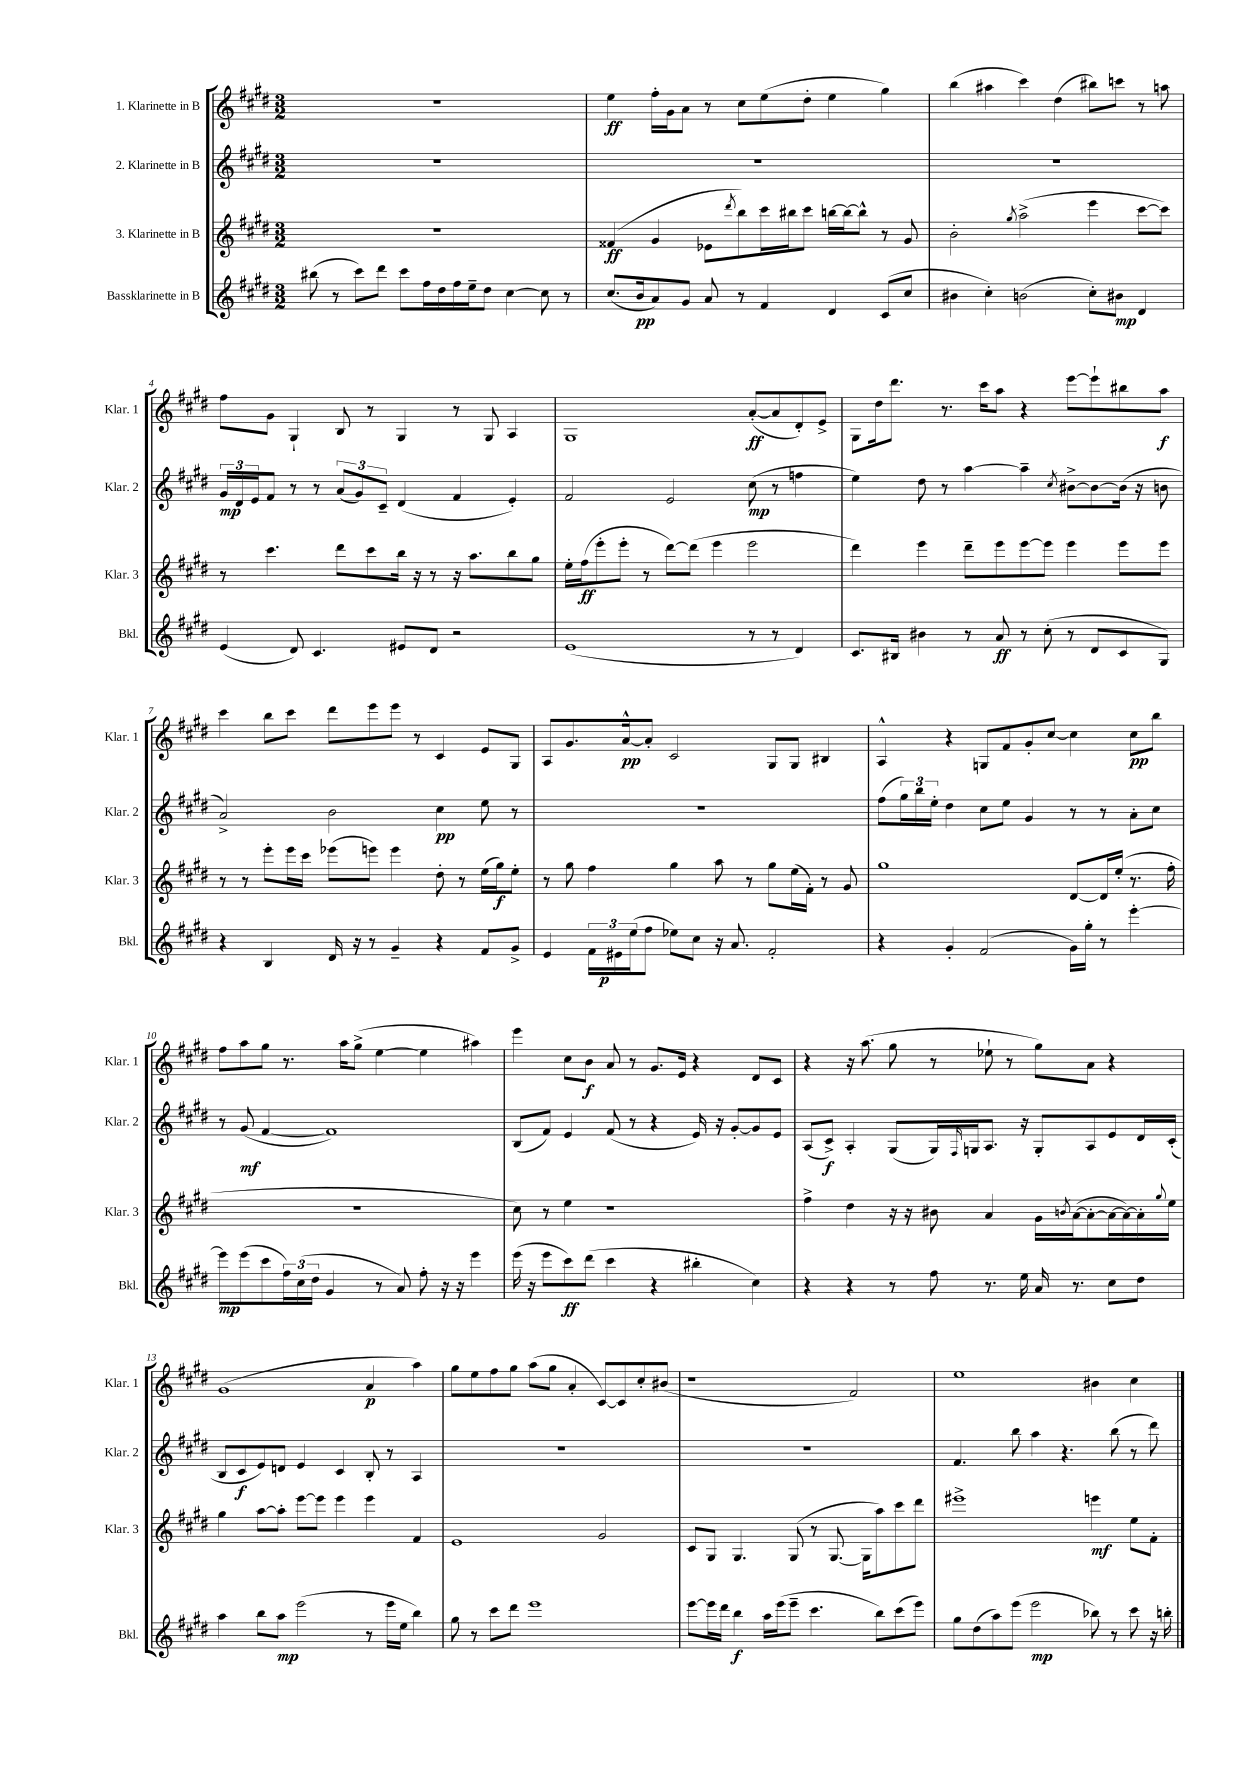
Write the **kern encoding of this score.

**kern	**dynam	**kern	**dynam	**kern	**dynam	**kern	**dynam
*part4	*part4	*part3	*part3	*part2	*part2	*part1	*part1
*staff4	*staff4	*staff3	*staff3	*staff2	*staff2	*staff1	*staff1
*I"Bassklarinette in B	*	*I"3. Klarinette in B	*	*I"2. Klarinette in B	*	*I"1. Klarinette in B	*
*I'Bkl.	*	*I'Klar. 3	*	*I'Klar. 2	*	*I'Klar. 1	*
*clefG2	*	*clefG2	*	*clefG2	*	*clefG2	*
*k[f#c#g#d#]	*	*k[f#c#g#d#]	*	*k[f#c#g#d#]	*	*k[f#c#g#d#]	*
*M3/2	*	*M3/2	*	*M3/2	*	*M3/2	*
=1	=1	=1	=1	=1	=1	=1	=1
(8bb#X\	.	1.r	.	1.r	.	1.r	.
8r	.	.	.	.	.	.	.
8ccc#\L)	.	.	.	.	.	.	.
8ddd#\J	.	.	.	.	.	.	.
8ccc#\L	.	.	.	.	.	.	.
16ff#\L	.	.	.	.	.	.	.
16dd#\	.	.	.	.	.	.	.
16ff#\	.	.	.	.	.	.	.
16ee~\J	.	.	.	.	.	.	.
8dd#\J	.	.	.	.	.	.	.
[4cc#\	.	.	.	.	.	.	.
8cc#\]	.	.	.	.	.	.	.
8r	.	.	.	.	.	.	.
=2	=2	=2	=2	=2	=2	=2	=2
(8.cc#/L	.	(4f##X/	ff	1.r	.	4ee\	ff
16b/k	pp	.	.	.	.	.	.
8a/)	.	4g#/	.	.	.	16ff#'\LL	.
.	.	.	.	.	.	16g#\J	.
8g#/J	.	.	.	.	.	8a\J	.
8a/	.	8e-X\L	.	.	.	8r	.
.	.	8qddd#/	.	.	.	.	.
8r	.	8bb\)	.	.	.	8cc#\L	.
4f#/	.	16ccc#\L	.	.	.	(8ee\	.
.	.	16bb#X\J	.	.	.	.	.
.	.	8ccc#\J	.	.	.	8dd#'\J	.
4d#/	.	[16bbn\LL	.	.	.	4ee\	.
.	.	16bb\J_	.	.	.	.	.
.	.	8bb^^\J]	.	.	.	.	.
(8c#/L	.	8r	.	.	.	4gg#\)	.
8cc#/J	.	8g#/	.	.	.	.	.
=3	=3	=3	=3	=3	=3	=3	=3
4b#X\	.	2b'\	.	1.r	.	(4bb\	.
4cc#'\)	.	.	.	.	.	4aa#X\	.
.	.	8qgg#/	.	.	.	.	.
(2bn\	.	(2aa^\	.	.	.	4ccc#\)	.
.	.	.	.	.	.	(4dd#\	.
8cc#'\L)	.	4eee\	.	.	.	8bb#X\L)	.
8b#X\J	mp	.	.	.	.	8cccn\J	.
4d#/	.	[8ccc#\L	.	.	.	8r	.
.	.	8ccc#\J])	.	.	.	8aan\	.
!!LO:LB:g=z
=4	=4	=4	=4	=4	=4	=4	=4
(4e/	.	8r	.	24g#/LL	mp	8ff#\L	.
.	.	.	.	24d#/	.	.	.
.	.	.	.	24e/J	.	.	.
.	.	4.ccc#\	.	8f#/J	.	8g#\J	.
8d#/)	.	.	.	8r	.	4G#`/	.
4.c#/	.	.	.	8r	.	.	.
.	.	8ddd#\L	.	(12a/L	.	8B/	.
.	.	.	.	12g#/)	.	.	.
.	.	8ccc#\	.	.	.	8r	.
.	.	.	.	12c#~/J	.	.	.
8e#X/L	.	16bb\Jk	.	(4d#/	.	4G#/	.
.	.	16r	.	.	.	.	.
8d#/J	.	8r	.	.	.	.	.
2r	.	16r	.	4f#/	.	8r	.
.	.	8.aa\L	.	.	.	.	.
.	.	.	.	.	.	8G#/	.
.	.	8bb\	.	4e'/)	.	4A/	.
.	.	8gg#\J	.	.	.	.	.
=5	=5	=5	=5	=5	=5	=5	=5
(1e	.	16ee'\LL	.	2f#/	.	1G#	.
.	.	(16ff#\J	ff	.	.	.	.
.	.	8eee'\	.	.	.	.	.
.	.	8eee'\J	.	.	.	.	.
.	.	8r	.	.	.	.	.
.	.	[8ddd#\L)	.	2e/	.	.	.
.	.	(8ddd#\J]	.	.	.	.	.
.	.	4eee\	.	.	.	.	.
8r	.	2eee\	.	(8cc#\	mp	([8a'/L	ff
8r	.	.	.	8r	.	8a/]	.
4d#/)	.	.	.	4ffn\	.	8d#'/)	.
.	.	.	.	.	.	8e^/J	.
=6	=6	=6	=6	=6	=6	=6	=6
8.c#/L	.	4ddd#\)	.	4ee\)	.	8G#\L	.
.	.	.	.	.	.	16dd#\k	.
16B#X/Jk	.	.	.	.	.	8.ddd#\J	.
4b#X\	.	4eee\	.	8dd#\	.	.	.
.	.	.	.	8r	.	8.r	.
8r	.	8ddd#~\L	.	[4aa\	.	.	.
.	.	.	.	.	.	16ccc#\KL	.
8a/	ff	8eee\	.	.	.	8aa\J	.
8r	.	[8eee\	.	4aa~\]	.	4r	.
(8cc#'\	.	8eee\J]	.	.	.	.	.
.	.	.	.	8qcc#/	.	.	.
8r	.	4eee\	.	[8b#X^\L	.	[8eee\L	.
8d#/L	.	.	.	8b#\_	.	8eee`\]	.
8c#/	.	8eee\L	.	(16b#\Jk]	.	8bb#X\	.
.	.	.	.	16r	.	.	.
8G#/J)	.	8eee\J	.	8bn\	.	8aa\J	f
!!LO:LB:g=z
=7	=7	=7	=7	=7	=7	=7	=7
4r	.	8r	.	2a^/)	.	4ccc#\	.
.	.	8r	.	.	.	.	.
4B/	.	8eee'\L	.	.	.	8bb\L	.
.	.	16eee\L	.	.	.	8ccc#\J	.
.	.	16ccc#\JJ	.	.	.	.	.
16d#/	.	(8eee-X\L	.	2b\	.	8ddd#\L	.
16r	.	.	.	.	.	.	.
8r	.	8eeen\J)	.	.	.	8eee\	.
4g#~/	.	4eee\	.	.	.	8eee\J	.
.	.	.	.	.	.	8r	.
4r	.	8dd#'\	.	4cc#\	pp	4c#/	.
.	.	8r	.	.	.	.	.
8f#/L	.	(16ee\LL	.	8ee\	.	8e/L	.
.	.	16gg#\J)	f	.	.	.	.
8g#^/J	.	8ee'\J	.	8r	.	8G#/J	.
=8	=8	=8	=8	=8	=8	=8	=8
4e/	.	8r	.	1.r	.	8A/L	.
.	.	8gg#\	.	.	.	8.g#/	.
24f#\LL	.	4ff#\	.	.	.	.	.
24e#X\	p	.	.	.	.	.	.
.	.	.	.	.	.	[16a^^/k	pp
(24ee\J	.	.	.	.	.	.	.
8ff#\J	.	.	.	.	.	8a'/J]	.
8ee-X\L)	.	4gg#\	.	.	.	2c#/	.
8cc#\J	.	.	.	.	.	.	.
16r	.	8aa\	.	.	.	.	.
8.a/	.	.	.	.	.	.	.
.	.	8r	.	.	.	.	.
2f#'/	.	8gg#\L	.	.	.	8G#/L	.
.	.	(16ee\L	.	.	.	8G#/J	.
.	.	16f#'\JJ)	.	.	.	.	.
.	.	8r	.	.	.	4B#X/	.
.	.	8g#/	.	.	.	.	.
=9	=9	=9	=9	=9	=9	=9	=9
4r	.	1gg#	.	(8ff#\L	.	4A^^/	.
.	.	.	.	24gg#\L)	.	.	.
.	.	.	.	24bb\	.	.	.
.	.	.	.	24ee'\JJ	.	.	.
4g#'/	.	.	.	4dd#\	.	4r	.
(2f#/	.	.	.	8cc#\L	.	8Gn/L	.
.	.	.	.	8ee\J	.	8f#/	.
.	.	.	.	4g#/	.	8g#'/	.
.	.	.	.	.	.	[8cc#/J	.
16g#\LL)	.	[8d#/L	.	8r	.	4cc#\]	.
16gg#'\JJ	.	.	.	.	.	.	.
8r	.	16d#/L]	.	8r	.	.	.
.	.	(16ee'/JJ	.	.	.	.	.
[4eee'\	.	8.r	.	8a'\L	.	8cc#\L	pp
.	.	.	.	8cc#\J	.	8bb\J	.
.	.	16ff#'\	.	.	.	.	.
!!LO:LB:g=z
=10	=10	=10	=10	=10	=10	=10	=10
8eee\L]	mp	1.r	.	8r	.	8ff#\L	.
(8eee\	.	.	.	(8g#/	mf	8aa\	.
8ccc#\	.	.	.	[4f#/	.	8gg#\J	.
24ff#\L)	.	.	.	.	.	8.r	.
(24cc#\	.	.	.	.	.	.	.
24dd#\JJ	.	.	.	.	.	.	.
4g#/	.	.	.	1f#])	.	.	.
.	.	.	.	.	.	16aa\KL	.
.	.	.	.	.	.	(8gg#^\J	.
8r	.	.	.	.	.	[4ee\	.
8a/)	.	.	.	.	.	.	.
8ff#'\	.	.	.	.	.	4ee\]	.
16r	.	.	.	.	.	.	.
16r	.	.	.	.	.	.	.
4eee\	.	.	.	.	.	4aa#X\)	.
=11	=11	=11	=11	=11	=11	=11	=11
(16eee\	.	8cc#\)	.	(8B/L	.	4eee\	.
16r	.	.	.	.	.	.	.
8eee\L	.	8r	.	8f#/J)	.	.	.
8ccc#\)	ff	4ee\	.	4e/	.	8cc#\L	.
(8ddd#\J	.	.	.	.	.	8b\J	f
4ccc#\	.	1r	.	(8f#/	.	8a/	.
.	.	.	.	8r	.	8r	.
4r	.	.	.	4r	.	8.g#/L	.
.	.	.	.	.	.	16e/Jk	.
4bb#X'\	.	.	.	16e/)	.	4r	.
.	.	.	.	16r	.	.	.
.	.	.	.	[8g#'/L	.	.	.
4cc#\)	.	.	.	8g#/]	.	8d#/L	.
.	.	.	.	8e/J	.	8c#/J	.
=12	=12	=12	=12	=12	=12	=12	=12
4r	.	4ff#^\	.	(8A/L	.	4r	.
.	.	.	.	8c#^/J)	f	.	.
4r	.	4dd#\	.	4A'/	.	16r	.
.	.	.	.	.	.	(8.aa\	.
8r	.	16r	.	(8G#/L	.	8gg#\	.
.	.	16r	.	.	.	.	.
8ff#\	.	8b#X\	.	16G#/L)	.	8r	.
.	.	.	.	16qqF#/	.	.	.
.	.	.	.	16Gn/J	.	.	.
8.r	.	4a/	.	8.A/J	.	8ee-X`\	.
.	.	.	.	.	.	8r	.
16ee\	.	.	.	16r	.	.	.
16a/	.	16g#\LL	.	8G'/L	.	8gg#\L)	.
.	.	8qbn/	.	.	.	.	.
8.r	.	([16a\J	.	.	.	.	.
.	.	8a'\_	.	8A/	.	8a\J	.
8cc#\L	.	16a\L_	.	8e/	.	4r	.
.	.	16a\_)	.	.	.	.	.
8dd#\J	.	16a'\]	.	16d#/L	.	.	.
.	.	8qqgg#/	.	.	.	.	.
.	.	16ee\JJ	.	(16c#'/JJ	.	.	.
!!LO:LB:g=z
=13	=13	=13	=13	=13	=13	=13	=13
4aa\	.	4gg#\	.	8B/L	.	(1g#	.
.	.	.	.	8c#/	f	.	.
8bb\L	.	[8aa\L	.	8e/)	.	.	.
8aa\J	mp	8aa'\J]	.	8dn/J	.	.	.
(2eee\	.	[8eee\L	.	4e/	.	.	.
.	.	8eee\J]	.	.	.	.	.
.	.	4eee\	.	4c#/	.	.	.
8r	.	4eee\	.	8B'/	.	4a/	p
16eee\LL	.	.	.	8r	.	.	.
16ee\JJ	.	.	.	.	.	.	.
4bb\)	.	4f#/	.	4A/	.	4aa\)	.
=14	=14	=14	=14	=14	=14	=14	=14
8gg#\	.	1e	.	1.r	.	8gg#\L	.
8r	.	.	.	.	.	8ee\	.
8ccc#\L	.	.	.	.	.	8ff#\	.
8ddd#\J	.	.	.	.	.	8gg#\J	.
1eee	.	.	.	.	.	(8aa\L	.
.	.	.	.	.	.	8gg#\J	.
.	.	.	.	.	.	4a'/	.
.	.	2g#/	.	.	.	[8c#/L)	.
.	.	.	.	.	.	8c#/]	.
.	.	.	.	.	.	8cc#'/	.
.	.	.	.	.	.	(8b#X/J	.
=15	=15	=15	=15	=15	=15	=15	=15
[8eee\L	.	8c#/L	.	1.r	.	1r	.
16eee\L]	.	8G#/J	.	.	.	.	.
16ddd#\JJ	.	.	.	.	.	.	.
4bb\	f	4.G#/	.	.	.	.	.
16aa\LL	.	.	.	.	.	.	.
(16eee\J	.	.	.	.	.	.	.
8eee~\J	.	(8G#/	.	.	.	.	.
4.ccc#\	.	8r	.	.	.	.	.
.	.	[8.G#/	.	.	.	.	.
.	.	.	.	.	.	2f#/)	.
.	.	16G#\KL]	.	.	.	.	.
8bb\L)	.	8aa\)	.	.	.	.	.
(8ccc#\	.	8ccc#\	.	.	.	.	.
8eee\J)	.	8ddd#\J	.	.	.	.	.
=16	=16	=16	=16	=16	=16	=16	=16
8gg#\L	.	1eee#X^	.	4.f#/	.	1ee	.
(8dd#\	.	.	.	.	.	.	.
8aa\)	.	.	.	.	.	.	.
(8eee\J	.	.	.	8bb\	.	.	.
2eee\	mp	.	.	4aa\	.	.	.
.	.	.	.	4.r	.	.	.
8bb-X\)	.	4eeen\	mf	.	.	4b#X\	.
8r	.	.	.	(8bb\	.	.	.
8ccc#\	.	8ee\L	.	8r	.	4cc#\	.
16r	.	8f#'\J	.	8ddd#\)	.	.	.
16bbn'\	.	.	.	.	.	.	.
==	==	==	==	==	==	==	==
*-	*-	*-	*-	*-	*-	*-	*-
